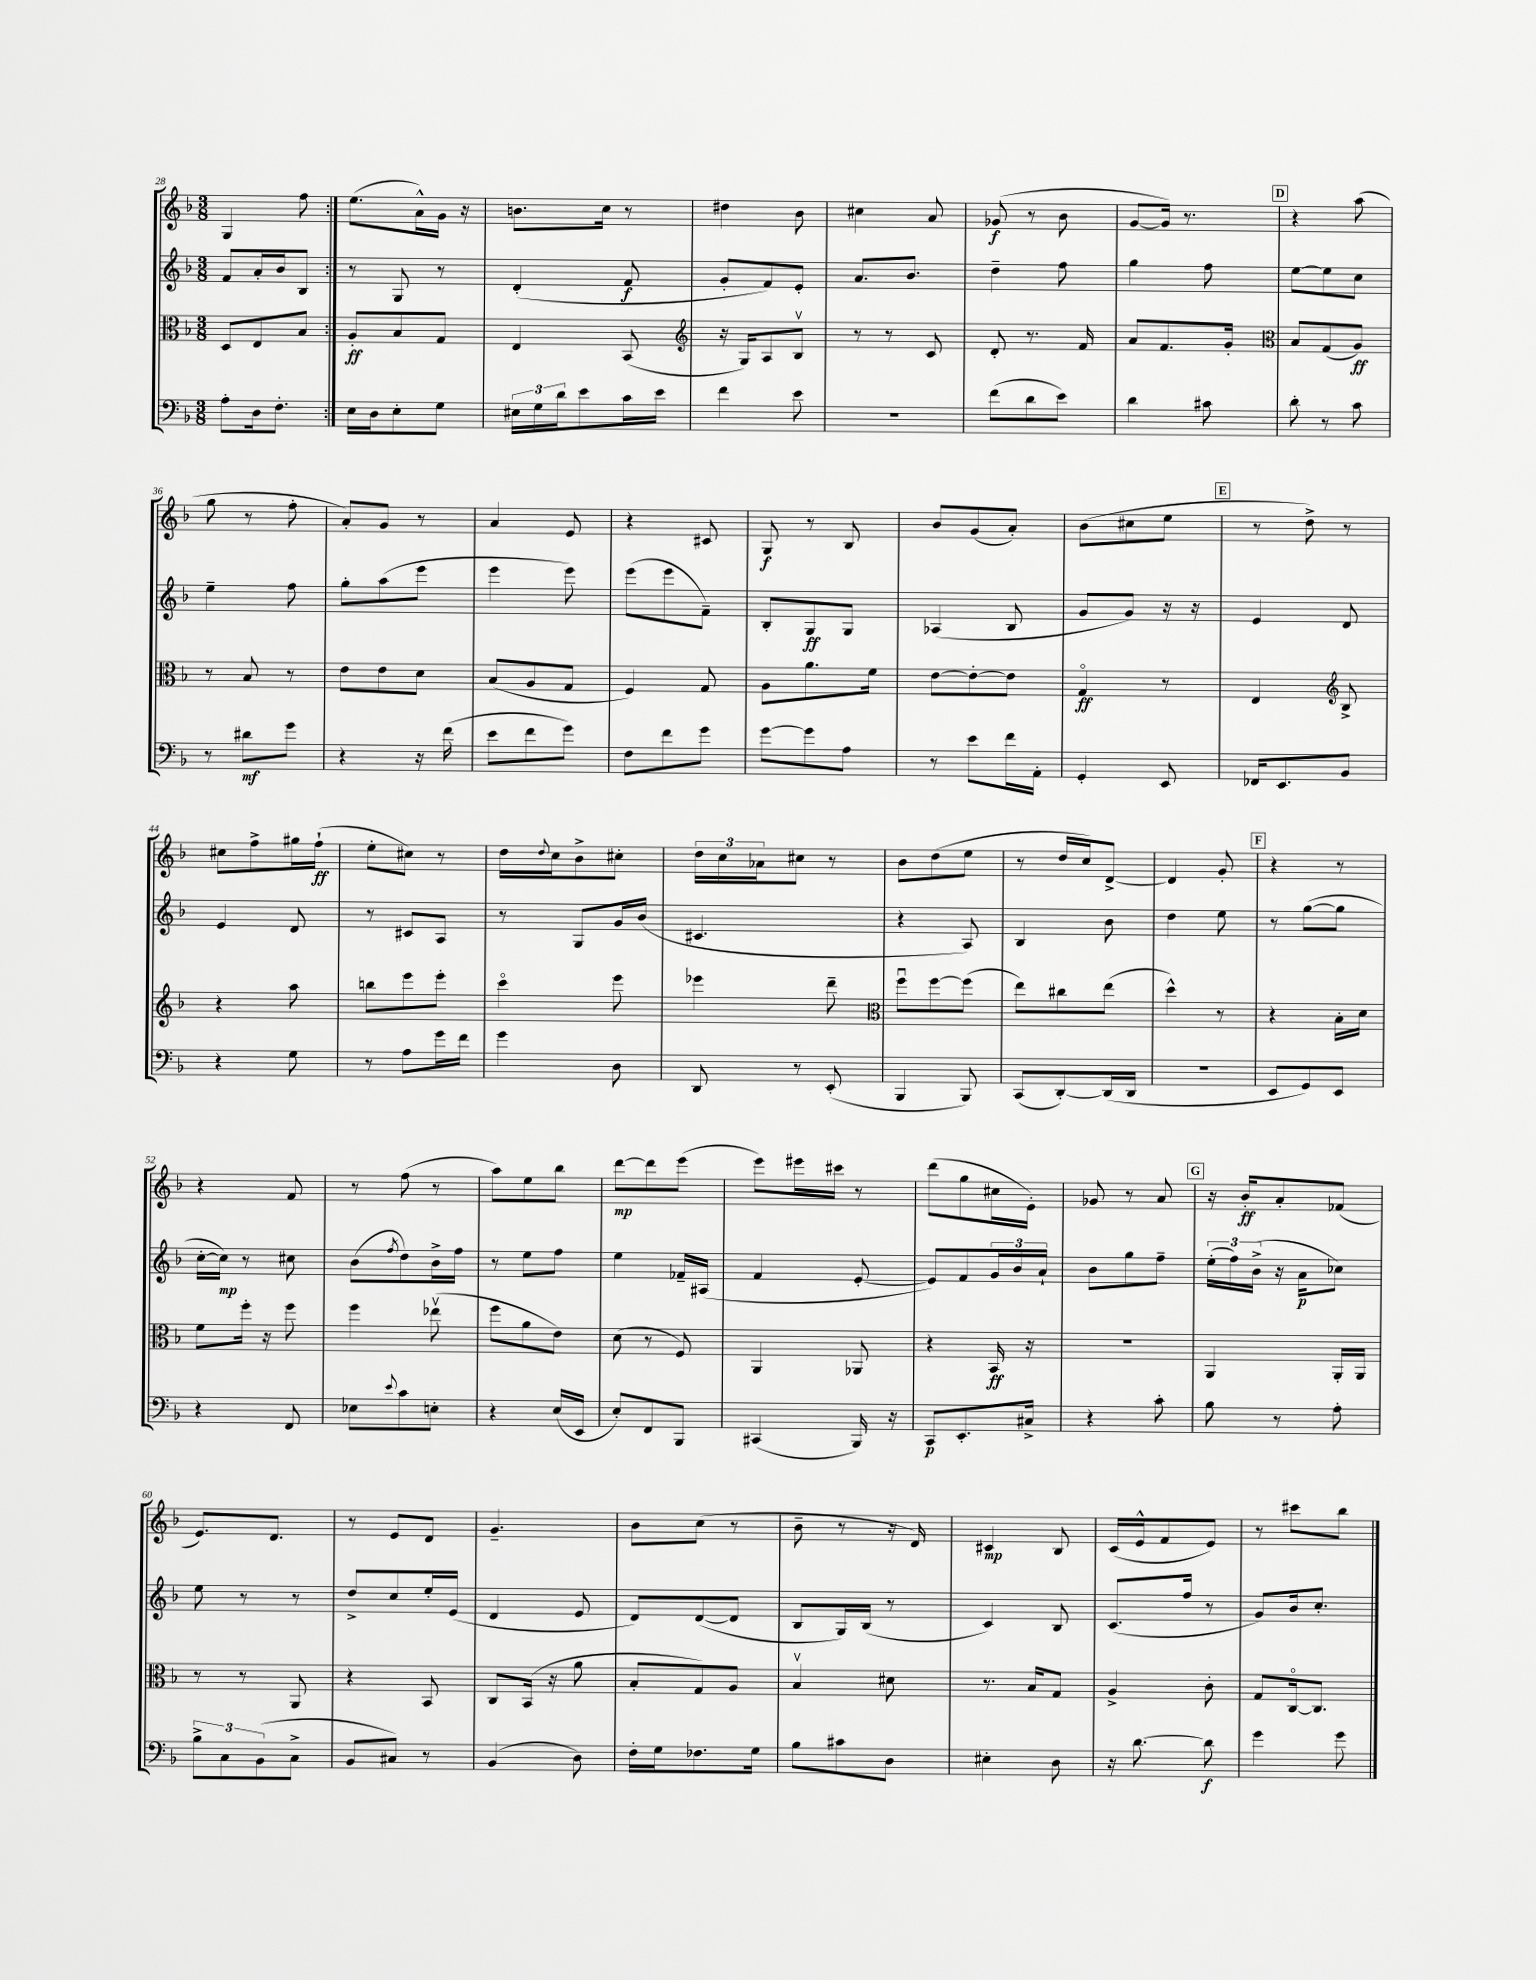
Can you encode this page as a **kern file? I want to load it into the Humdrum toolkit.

**kern	**kern	**kern	**kern
*staff4	*staff3	*staff2	*staff1
*clefF4	*clefC3	*clefG2	*clefG2
*k[b-]	*k[b-]	*k[b-]	*k[b-]
*M3/8	*M3/8	*M3/8	*M3/8
8A'\L	8D/L	8f/L	4G/
16D\k	8E/	16a'/L	.
8.F'\J	.	16b-/J	.
.	8B-/J	8B-/J	8ff\
=:|!	=:|!	=:|!	=:|!
16E\LL	8A'/L	8r	(8.ee\L
16D\J	.	.	.
8E'\	8B-/	8G/	.
.	.	.	16a^^\L)
8G\J	8G/J	8r	16g\JJ
.	.	.	16r
=	=	=	=
24E#\LL	4E/	(4d'/	8.b\L
24G\	.	.	.
24d\J	.	.	.
8e\	.	.	.
.	.	.	16cc\Jk
16c\L	(8BB-/	8f/	8r
16e\JJ	.	.	.
=	=	=	=
*	*clefG2	*	*
4f\	16r	8g'/L	4dd#\
.	16G/LK)	.	.
.	8A/	8f/)	.
8e\	8B-v/J	8e'/J	8b-\
=	=	=	=
4.r	8r	8.a/L	4cc#\
.	8r	.	.
.	.	8.b-/J	.
.	8c/	.	8a/
=	=	=	=
(8f\L	8d'/	4dd~\	(8g-/
8d\	8.r	.	8r
8e\J)	.	8ff\	8b-\
.	16f/	.	.
=	=	=	=
4d\	8a/L	4gg\	[8g/L
.	8.f/	.	16g/]Jk)
.	.	.	8.r
8c#\	.	8ff\	.
.	16g'/Jk	.	.
=	=	=	=
*	*clefC3	*	*
8d'\	8B-/L	[8ee\L	4r
8r	(8G/	8ee\]	.
8c\	8A/J)	8cc\J	(8aa\
=	=	=	=
8r	8r	4ee~\	8gg\
8d#\L	8B-/	.	8r
8g\J	8r	8ff\	8ff'\
=	=	=	=
4r	8e\L	8gg'\L	8a'/L)
.	8e\	(8aa\	8g/J
16r	8d\J	8eee\J	8r
(16f\	.	.	.
=	=	=	=
8e\L	(8B-/L	4eee\	4a/
8f\	8A/	.	.
8g\J)	8G/J	8eee\)	8e/
=	=	=	=
8F\L	4F/)	(8eee\L	4r
8f\	.	8eee\	.
8g\J	8G/	8f~\J)	8c#/
=	=	=	=
[8g\L	8A\L	8B-'/L	8G/
8g\]	8.a\	8G/	8r
8A\J	.	8G/J	8B-/
.	16f\Jk	.	.
=	=	=	=
8r	[8e\L	(4A-/	8b-/L
8e\L	8e'\_	.	(8g/
16f\L	8e\]J	8B-/	8a'/J)
16AA'\JJ	.	.	.
=	=	=	=
4GG'/	4Go/	8g/L	(8b-\L
.	.	8g/J)	8cc#\
8EE/	8r	16r	8ee\J
.	.	16r	.
=	=	=	=
16FF-/LK	4E/	4e/	8r
8.EE/	.	.	.
.	.	.	8dd^\)
*	*clefG2	*	*
8BB-/J	8B-^/	8d/	8r
=	=	=	=
4r	4r	4e/	8cc#\L
.	.	.	8ff^\
8G\	8aa\	8d/	16gg#\L
.	.	.	(16ff`\JJ
=	=	=	=
8r	8bb\L	8r	8ee'\L
8A\L	8eee\	8c#/L	8cc#\J)
16g\L	8eee'\J	8A/J	8r
16f\JJ	.	.	.
=	=	=	=
4g\	4ccco\	8r	16dd\LL
.	.	.	8qqdd/
.	.	.	16cc\J
.	.	8G/L	8b-^\
8D\	8eee\	16g/L	8cc#'\J
.	.	(16b-/JJ	.
=	=	=	=
8DD/	4eee-\	4.c#/	24dd\LL
.	.	.	24cc\
.	.	.	24a-\J
8r	.	.	8cc#\J
(8EE'/	8ddd~\	.	8r
=	=	=	=
*	*clefC3	*	*
4BBB-/	8ffu\L	4r	8b-\L
.	[8ff\	.	(8dd\
8BBB-/)	(8ff\]J	8A/)	8ee\J
=	=	=	=
(8CC/L	8ee\L)	4B-/	8r
[8DD'/)	8cc#\	.	16dd/LL
.	.	.	16cc/J)
(16DD/]L	(8ee\J	8b-\	[8d^/J
16DD/JJ	.	.	.
=	=	=	=
4.r	4dd^^\)	4dd\	4d/]
.	8r	8ee\	8g'/
=	=	=	=
8EE/L	4r	8r	4r
8GG/)	.	([8gg\L	.
8EE/J	16B-'\LL	8gg\]J	8r
.	16d\JJ	.	.
=	=	=	=
4r	8f\L	[16cc'\LL	4r
.	.	16cc\]JJ)	.
.	16ff'\Jk	8r	.
.	16r	.	.
8FF/	8ff\	8cc#\	8f/
=	=	=	=
8E-\L	4ff\	(8b-\L	8r
8qqe/	.	8qff/	.
8c\	.	8dd\)	(8ff\
8E'\J	(8ee-v\	16b-^\L	8r
.	.	16ff\JJ	.
=	=	=	=
4r	8ff\L	8r	8aa\L)
.	8a\	8ee\L	8ee\
(16E/LL	8e\J)	8ff\J	8bb-\J
16EE/JJ	.	.	.
=	=	=	=
8E'/L)	(8d\	4ee\	[8ddd\L
8FF/	8r	.	8ddd\]
8BBB-/J	8F/)	16f-~/LL	(8eee\J
.	.	(16A#/JJ	.
=	=	=	=
(4CC#/	4AA/	4f/	8eee\L)
.	.	.	16eee#\L
.	.	.	16ccc#\JJ
16BBB-/)	8AA-/	[8e'/	8r
16r	.	.	.
=	=	=	=
8CC/L	4r	8e/]L)	(8ddd\L
8.EE'/	.	8f/	8gg\
.	16BB-/	24g/L	16cc#\L
.	.	24b-/	.
16C#^/Jk	16r	.	16e'\JJ)
.	.	24a`/JJ	.
=	=	=	=
4r	4.r	8b-\L	8g-/
.	.	8gg\	8r
8c'\	.	8ff~\J	8a/
=	=	=	=
8B-\	4AA/	(24ee'\LL	16r
.	.	24ff\)	.
.	.	.	16b-'/LK
.	.	(24b-^\JJ	.
8r	.	16r	8a'/
.	.	16a\LK	.
8A'\	16AA'/LL	8cc-\J)	(8f-/J
.	16AA/JJ	.	.
=	=	=	=
12B-^\L	8r	8ee\	8.e/L)
12C\	.	.	.
.	8r	8r	.
(12BB-\	.	.	.
.	.	.	8.d/J
8C^\J	8AA/	8r	.
=	=	=	=
8BB-/L	4r	8dd^/L	8r
8C#/J)	.	8cc/	8e/L
8r	8BB-/	16ee'/L	8d/J
.	.	(16e/JJ	.
=	=	=	=
(4BB-/	8C/L	4d/	4.g~/
.	(16BB-/Jk	.	.
.	16r	.	.
8D\)	8a\	8e/	.
=	=	=	=
16F'\LL	8B-'/L	8d/L)	8b-\L
16G\J	.	.	.
8.F-\	8G/)	([8d/	(8cc\J
.	8A/J	8d/]J	8r
16G\Jk	.	.	.
=	=	=	=
8B-\L	4B-v/	8B-/L	8b-~\
8c#\	.	16G/L)	8r
.	.	(16B-/JJ	.
8D\J	8d#\	8r	16r
.	.	.	16d/)
=	=	=	=
4E#'\	8.r	4c/)	4c#/
.	16B-/LK	.	.
8D\	8G/J	8B-/	8B-/
=	=	=	=
16r	4A^/	(8.c/L	(16c/LL
[8.d\	.	.	16e^^/J
.	.	.	8f/
.	.	16ff/Jk	.
8d\]	8c'\	8r	8e/J)
=	=	=	=
4g\	8G/L	8g/L)	8r
.	[16Co/k	16b-/k	8ccc#\L
.	8.C/]J	8.cc'/J	.
8g\	.	.	8bb-\J
==	==	==	==
*-	*-	*-	*-
